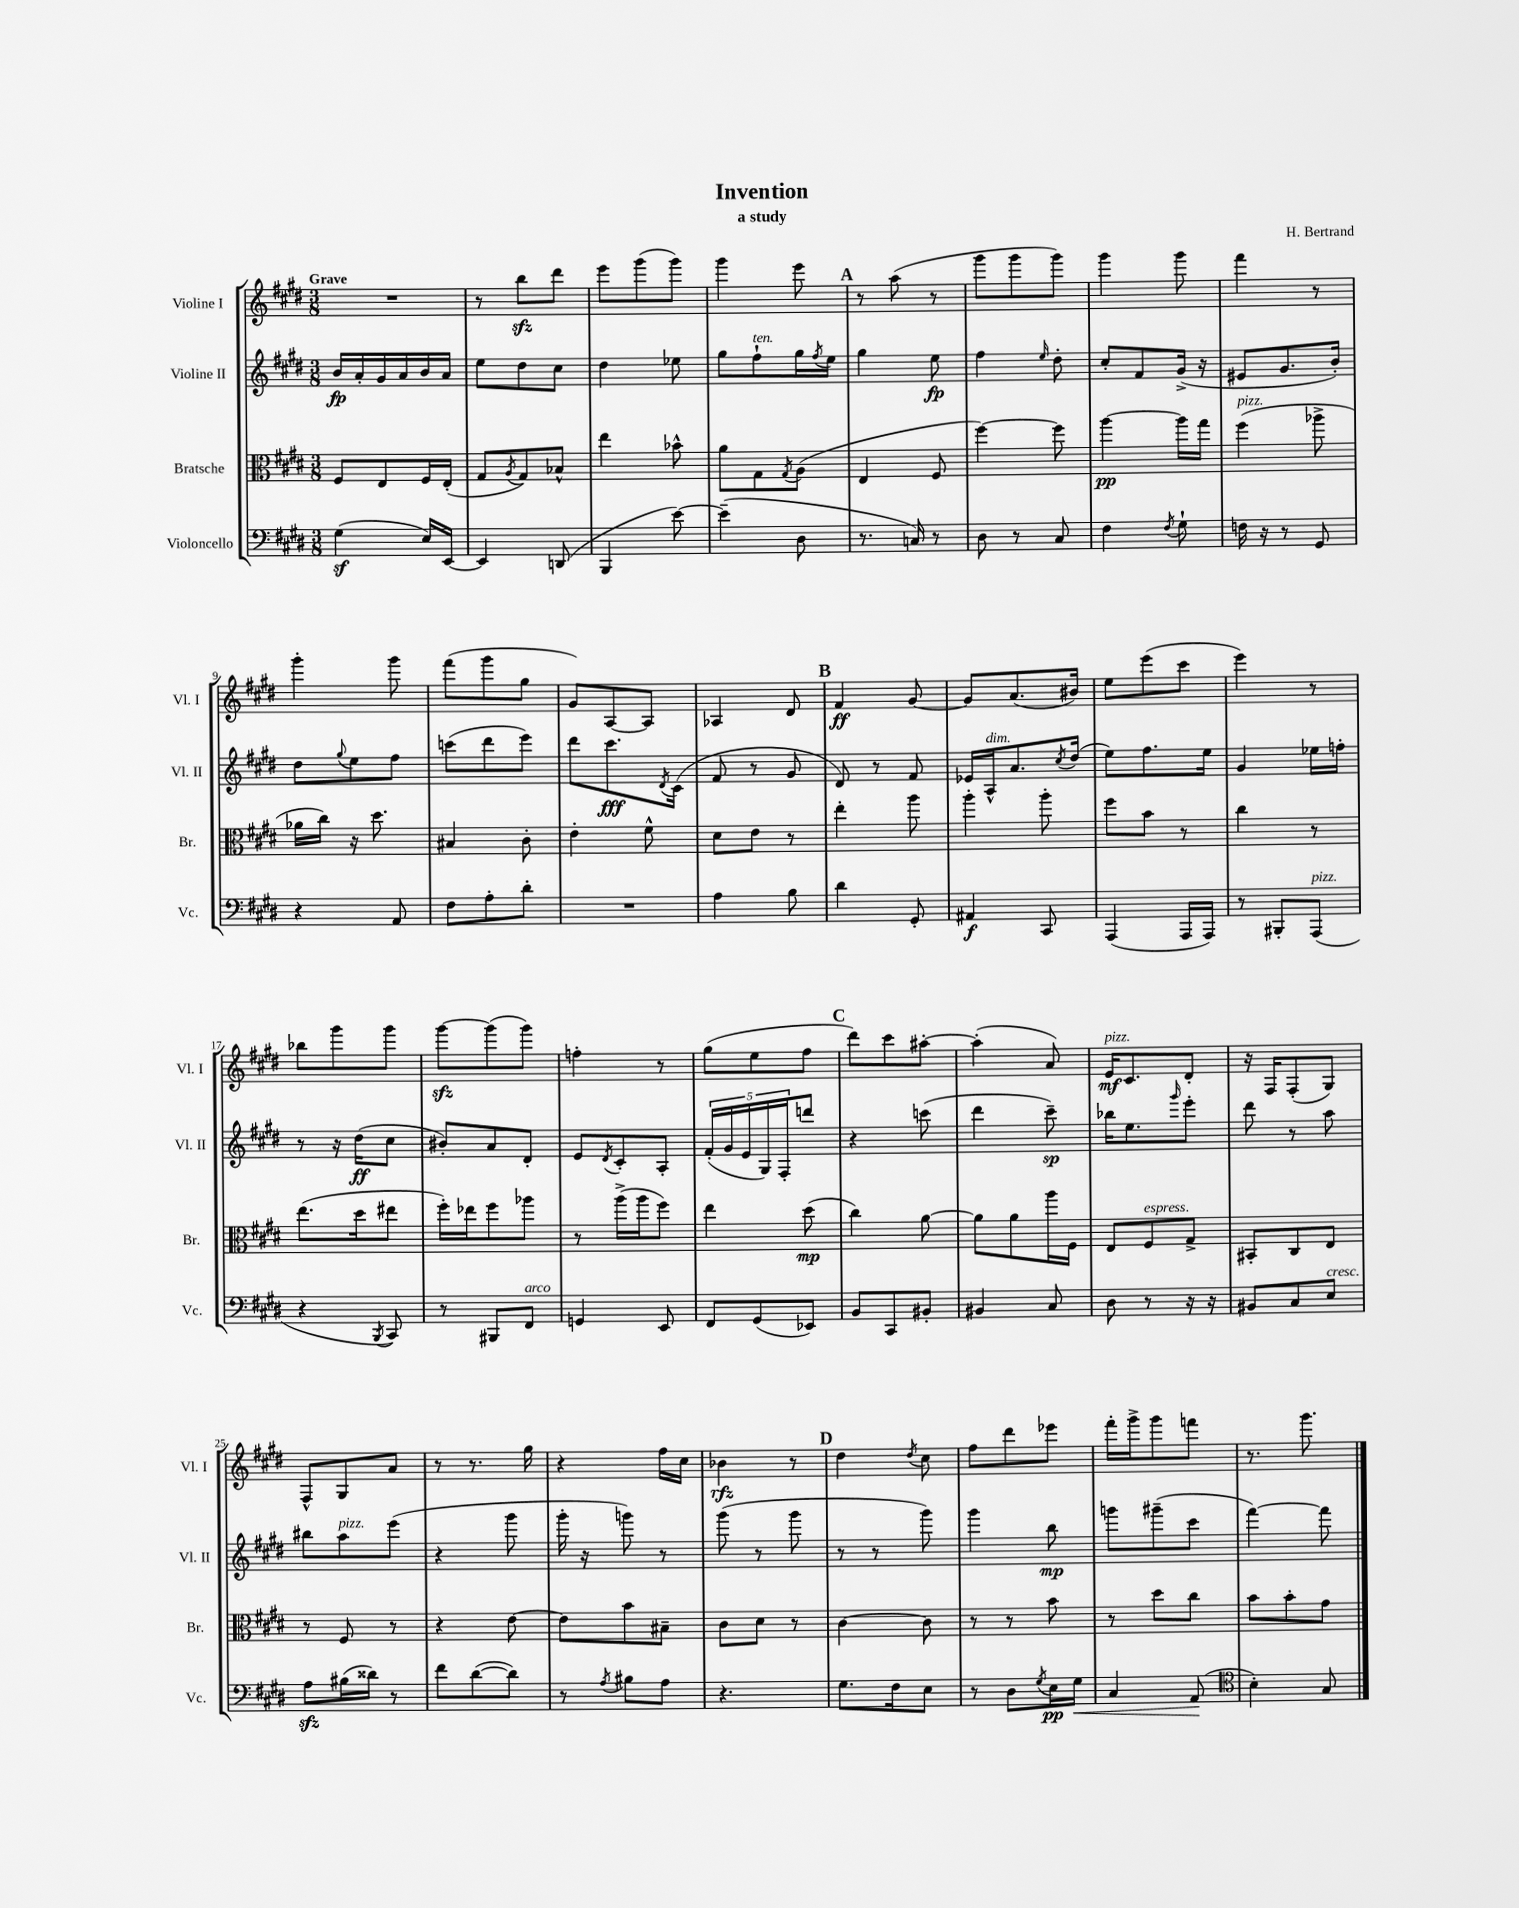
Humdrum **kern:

**kern	**kern	**kern	**kern
*staff4	*staff3	*staff2	*staff1
*clefF4	*clefC3	*clefG2	*clefG2
*k[f#c#g#d#]	*k[f#c#g#d#]	*k[f#c#g#d#]	*k[f#c#g#d#]
*M3/8	*M3/8	*M3/8	*M3/8
(4G#\	8F#/L	16b/LL	4.r
.	.	16a'/	.
.	8E/	16g#/	.
.	.	16a/	.
16E/LL)	16F#/L	16b/	.
[16EE/JJ	(16E'/JJ	16a/JJ	.
=	=	=	=
4EE/]	8G#/L	8ee\L	8r
.	8qA/	.	.
.	8G#/)	8dd#\	8bb\L
(8DD/	8B-^^/J	8cc#\J	8ddd#\J
=	=	=	=
4BBB/	4ee\	4dd#\	8eee\L
.	.	.	(8ggg#\
[8e\)	8b-^^\	8ee-\	8ggg#\J)
=	=	=	=
(4e~\]	8a\L	8gg#\L	4ggg#\
.	8G#\	8ff#`\	.
.	8qG#/	.	.
8D#\	(8A\J	16gg#\L	8eee\
.	.	8qff#/	.
.	.	16ee\JJ	.
=	=	=	=
8.r	4E/	4gg#\	8r
.	.	.	(8aa\
16C/)	.	.	.
8r	8F#/	8ee\	8r
=	=	=	=
8D#\	[4ff#\)	4ff#\	8ggg#\L
8r	.	.	8ggg#\
.	.	16qqee/	.
8C#/	8ff#\]	8dd#'\	8ggg#\J)
=	=	=	=
4F#\	[4aa\	8cc#'/L	4ggg#\
.	.	8f#/	.
8qF#/	.	.	.
8G#`\	16aa\]LL	(16g#^/Jk	8ggg#\
.	16gg#\JJ	16r	.
=	=	=	=
16F\	(4ff#\	8e#/L	4fff#\
16r	.	.	.
8r	.	8.g#/	.
8GG#/	8aa-^\	.	8r
.	.	16b'/Jk)	.
=	=	=	=
4r	16a-\LL	8dd#\L	4ggg#'\
.	16cc#\JJ)	.	.
.	.	8qqgg#/	.
.	16r	8ee\	.
.	8.dd#\	.	.
8AA/	.	8ff#\J	8ggg#\
=	=	=	=
8F#\L	4B#/	(8ccc\L	(8fff#\L
8A'\	.	8ddd#\	8ggg#\
8d#'\J	8c#'\	8eee\J)	8gg#\J
=	=	=	=
4.r	4e'\	8ddd#\L	8g#/L)
.	.	8.ccc#\	[8A/
.	8f#^^\	.	8A/]J
.	.	8qd#/	.
.	.	(16c#\Jk	.
=	=	=	=
4A\	8d#\L	8f#/	4A-/
.	8e\J	8r	.
8B\	8r	8g#/	8d#/
=	=	=	=
4d#\	4ee'\	8d#/)	4f#/
.	.	8r	.
8GG#'/	8aa\	8f#/	[8g#/
=	=	=	=
4AA#/	4aa'\	16e-/LL	8g#/]L
.	.	16A^^/J	.
.	.	8.a/	(8.a/
8CC#/	8aa'\	.	.
.	.	8qcc#/	.
.	.	(16dd#/Jk	16b#/Jk)
=	=	=	=
(4AAA/	8ff#\L	8ee\L)	8ee\L
.	8b\J	8.ff#\	(8eee\
16AAA/LL	8r	.	8ccc#\J
16AAA/JJ)	.	16ee\Jk	.
=	=	=	=
8r	4cc#\	4g#/	4eee\)
8BBB#'/L	.	.	.
(8AAA/J	8r	16ee-\LL	8r
.	.	16ff'\JJ	.
=	=	=	=
4r	(8.ee\L	8r	8bb-\L
.	.	16r	8ggg#\
.	16dd#\k	(16dd#\LK	.
8qBBB/	.	.	.
8CC#/)	8ee#\J	8cc#\J	8ggg#\J
=	=	=	=
8r	16ff#'\LL)	8b#'/L)	[8ggg#\L
.	16ee-\J	.	.
8BBB#/L	8ff#\	8a/	(8ggg#\]
8FF#/J	8aa-\J	8d#'/J	8ggg#\J)
=	=	=	=
4GG/	8r	8e/L	4ff'\
.	.	8qd#/	.
.	(16aa^\LL	8c#'/	.
.	16aa\J	.	.
8EE/	8ff#\J)	8A'/J	8r
=	=	=	=
8FF#/L	4ee\	(20f#'/LL	(8gg#\L
.	.	20g#/	.
.	.	20e/	.
(8GG#/	.	.	8ee\
.	.	20G#/)	.
.	.	20F#'/J	.
8EE-/J)	(8dd#\	8ddd/J	8ff#\J
=	=	=	=
8BB/L	4cc#\)	4r	8ddd#\L)
8CC#/	.	.	8ccc#\
8BB#'/J	[8a\	(8ccc\	[8aa#'\J
=	=	=	=
4BB#/	8a\]L	4ddd#\	(4aa#'\]
.	8a\	.	.
8C#/	16aa\L	8ccc#~\)	8a/)
.	16F#\JJ	.	.
=	=	=	=
8D#\	8E/L	16bb-\LK	16e/LK
.	.	8.ee\	8.c#/
8r	8F#/	.	.
.	.	16qqggg#/	.
16r	8G#^/J	8eee'\J	8d#'/J
16r	.	.	.
=	=	=	=
8BB#/L	8BB#'/L	8ddd#\	16r
.	.	.	16F#/LK
8C#/	8C#/	8r	(8F#'/
8E/J	8E/J	8aa\	8G#/J)
=	=	=	=
8A\L	8r	8bb#\L	8F#^^/L
(16B#\L	8F#/	8aa\	8G#/
16d##\JJ)	.	.	.
8r	8r	(8eee\J	8a/J
=	=	=	=
8f#\L	4r	4r	8r
([8d#\	.	.	8.r
8d#\]J)	[8e\	8ggg#\	.
.	.	.	16gg#\
=	=	=	=
8r	8e\]L	16ggg#'\	4r
.	.	16r	.
8qA/	.	.	.
8B#\L	8b\	8ggg\)	.
8A\J	8B#~\J	8r	16ff#\LL
.	.	.	16cc#\JJ
=	=	=	=
4.r	8c#\L	(8ggg#\	4b-\
.	8d#\J	8r	.
.	8r	8ggg#\	8r
=	=	=	=
8.G#\L	[4c#\	8r	4dd#\
.	.	8r	.
16F#\k	.	.	.
.	.	.	8qdd#/
8E\J	8c#\]	8ggg#\)	8cc#\
=	=	=	=
8r	8r	4ggg#\	8ff#\L
8D#\L	8r	.	8ddd#\
8qG#/	.	.	.
16E\L	8b\	8bb\	8eee-\J
16G#\JJ	.	.	.
=	=	=	=
4C#/	8r	8ggg\L	16fff#'\LL
.	.	.	16ggg#^\J
.	8dd#\L	(8ggg#~\	8ggg#\
(8AA/	8cc#\J	8ccc#\J	8fff\J
=	=	=	=
*clefC4	*	*	*
4B'\)	8b\L	[4fff#\)	8.r
.	8b'\	.	.
.	.	.	8.ggg#\
8G#/	8g#\J	8fff#\]	.
==	==	==	==
*-	*-	*-	*-
